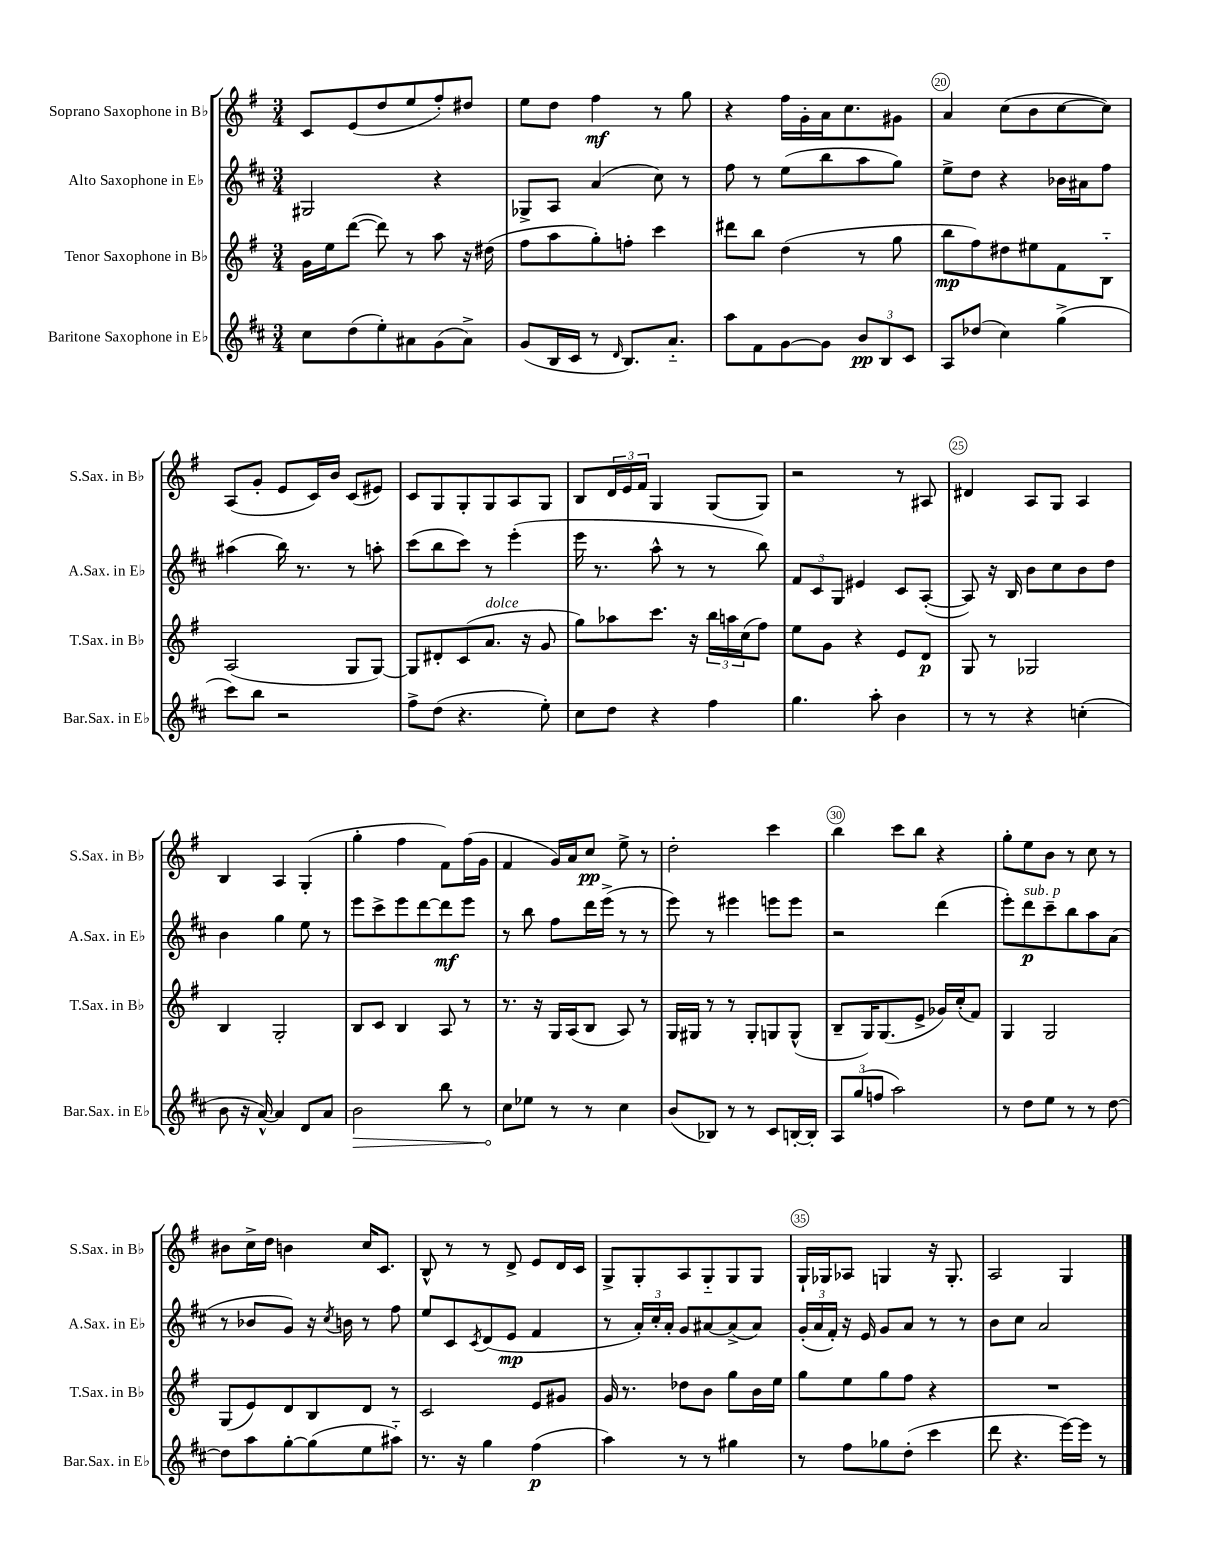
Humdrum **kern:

**kern	**dynam	**kern	**dynam	**kern	**dynam	**kern	**dynam
*part4	*part4	*part3	*part3	*part2	*part2	*part1	*part1
*staff4	*staff4	*staff3	*staff3	*staff2	*staff2	*staff1	*staff1
*I"Baritone Saxophone in E♭	*	*I"Tenor Saxophone in B♭	*	*I"Alto Saxophone in E♭	*	*I"Soprano Saxophone in B♭	*
*I'Bar.Sax. in E♭	*	*I'T.Sax. in B♭	*	*I'A.Sax. in E♭	*	*I'S.Sax. in B♭	*
*clefG2	*	*clefG2	*	*clefG2	*	*clefG2	*
*k[f#c#]	*	*k[f#]	*	*k[f#c#]	*	*k[f#]	*
*M3/4	*	*M3/4	*	*M3/4	*	*M3/4	*
=17	=17	=17	=17	=17	=17	=17	=17
8cc#\L	.	16g\LL	.	2G#X/	.	8c/L	.
.	.	16ee\J	.	.	.	.	.
(8dd\	.	([8ddd\J	.	.	.	(8e/	.
8ee'\)	.	8ddd\])	.	.	.	8dd/	.
8a#X\	.	8r	.	.	.	8ee/	.
(8g\	.	8aa\	.	4r	.	8ff#'/)	.
8a#^\J)	.	16r	.	.	.	8dd#X/J	.
.	.	(16dd#X\	.	.	.	.	.
=18	=18	=18	=18	=18	=18	=18	=18
(8g/L	.	8ff#\L	.	8G-X^/L	.	8ee\L	.
16B/L	.	8aa\	.	8A/J	.	8dd\J	.
16c#/JJ	.	.	.	.	.	.	.
8r	.	8gg'\)	.	(4a/	.	4ff#\	mf
16qqd/	.	.	.	.	.	.	.
8.B/L)	.	8ffn'\J	.	.	.	.	.
.	.	4ccc\	.	8cc#\)	.	8r	.
8.a/J	.	.	.	.	.	.	.
.	.	.	.	8r	.	8gg\	.
=19	=19	=19	=19	=19	=19	=19	=19
8aa\L	.	8ddd#X\L	.	8ff#\	.	4r	.
8f#\	.	8bb\J	.	8r	.	.	.
[8g\	.	(4dd\	.	(8ee\L	.	16ff#\LL	.
.	.	.	.	.	.	16g'\	.
8g\J]	.	.	.	8bb\	.	16a\J	.
.	.	.	.	.	.	8.cc\	.
12b/L	pp	8r	.	8aa\	.	.	.
12B/	.	.	.	.	.	.	.
.	.	8gg\	.	8gg\J)	.	8g#X\J	.
12c#/J	.	.	.	.	.	.	.
=20	=20	=20	=20	=20	=20	=20	=20
8A/L	.	8bb\L	mp	8ee^\L	.	4a/	.
(8dd-X/J	.	8ff#\)	.	8dd\J	.	.	.
4cc#\)	.	8dd#X\	.	4r	.	(8cc\L	.
.	.	8ee#X\	.	.	.	8b\	.
(4gg^\	.	8f#\	.	16b-X\LL	.	[8cc\	.
.	.	.	.	16a#X\J	.	.	.
.	.	8B\J	.	8ff#\J	.	8cc\J])	.
!!LO:LB:g=z
=21	=21	=21	=21	=21	=21	=21	=21
8ccc#\L)	.	(2A/	.	(4aa#X\	.	(8A/L	.
8bb\J	.	.	.	.	.	8g'/J	.
2r	.	.	.	16bb\)	.	8e/L	.
.	.	.	.	8.r	.	.	.
.	.	.	.	.	.	16c/L)	.
.	.	.	.	.	.	16b/JJ	.
.	.	8G/L	.	8r	.	(8c/L	.
.	.	[8G/J)	.	8aan'\	.	8e#X/J)	.
=22	=22	=22	=22	=22	=22	=22	=22
8ff#^\L	.	8G/L]	.	(8ccc#\L	.	8c/L	.
(8dd\J	.	8d#X'/	.	8bb\	.	8G/	.
4.r	.	(8c/	.	8ccc#\J)	.	8G'/	.
!	!	!LO:TX:a:i:t=dolce	!	!	!	!	!
.	.	8.a/J	.	8r	.	8G/	.
.	.	.	.	(4eee'\	.	8A/	.
.	.	16r	.	.	.	.	.
8ee'\)	.	8g/	.	.	.	8G/J	.
=23	=23	=23	=23	=23	=23	=23	=23
8cc#\L	.	8gg\L)	.	16eee\	.	8B/L	.
.	.	.	.	8.r	.	.	.
8dd\J	.	8aa-X\	.	.	.	24d/L	.
.	.	.	.	.	.	24e/	.
.	.	.	.	.	.	24f#/JJ	.
4r	.	8.ccc\J	.	8aa^^\	.	4G/	.
.	.	.	.	8r	.	.	.
.	.	16r	.	.	.	.	.
4ff#\	.	24bb\LL	.	8r	.	(8G/L	.
.	.	24aan\	.	.	.	.	.
.	.	(24cc\J	.	.	.	.	.
.	.	8ff#\J)	.	8bb\)	.	8G/J)	.
=24	=24	=24	=24	=24	=24	=24	=24
4.gg\	.	8ee\L	.	12f#/L	.	2r	.
.	.	.	.	12c#/	.	.	.
.	.	8g\J	.	.	.	.	.
.	.	.	.	12G/J	.	.	.
.	.	4r	.	4e#X/	.	.	.
8aa'\	.	.	.	.	.	.	.
4b\	.	8e/L	.	8c#/L	.	8r	.
.	.	8d/J	p	([8A'/J	.	8A#X/	.
=25	=25	=25	=25	=25	=25	=25	=25
8r	.	8G/	.	8A/])	.	4d#X/	.
8r	.	8r	.	16r	.	.	.
.	.	.	.	16B/	.	.	.
4r	.	2G-X/	.	8b\L	.	8A/L	.
.	.	.	.	8cc#\	.	8G/J	.
(4ccn'\	.	.	.	8b\	.	4A/	.
.	.	.	.	8dd\J	.	.	.
!!LO:LB:g=z
=26	=26	=26	=26	=26	=26	=26	=26
8b\	.	4B/	.	4b\	.	4B/	.
16r	.	.	.	.	.	.	.
[16a^^/)	.	.	.	.	.	.	.
4a/]	.	2G'/	.	4gg\	.	4A/	.
8d/L	.	.	.	8ee\	.	(4G'/	.
8a/J	.	.	.	8r	.	.	.
=27	=27	=27	=27	=27	=27	=27	=27
!	!LO:HP:b	!	!	!	!	!	!
2b\	>	8B/L	.	8eee\L	.	4gg'\	.
.	.	8c/J	.	8ccc#^\	.	.	.
.	.	4B/	.	8eee\	.	4ff#\	.
.	.	.	.	[8ddd\	.	.	.
8bb\	.	8A/	.	8ddd\]	mf	8f#\L)	.
8r	.	8r	.	8eee\J	.	(16ff#\L	.
.	.	.	.	.	.	16g\JJ	.
=28	=28	=28	=28	=28	=28	=28	=28
8cc#\L	.	8.r	.	8r	.	4f#/	.
8ee-X\J	]	.	.	8bb\	.	.	.
.	.	16r	.	.	.	.	.
8r	.	16G/LL	.	8ff#\L	.	16g/LL)	.
.	.	(16A/J	.	.	.	16a/J	.
8r	.	8B/J	.	16ddd\L	.	8cc/J	pp
.	.	.	.	(16eee^\JJ	.	.	.
4cc#\	.	8A/)	.	8r	.	8ee^\	.
.	.	8r	.	8r	.	8r	.
=29	=29	=29	=29	=29	=29	=29	=29
(8b/L	.	16G/LL	.	8eee\)	.	2dd'\	.
.	.	16G#X/JJ	.	.	.	.	.
8B-X/J)	.	8r	.	8r	.	.	.
8r	.	8r	.	4eee#X\	.	.	.
8r	.	8G#'/L	.	.	.	.	.
8c#/L	.	8Gn/	.	8eeen\L	.	4ccc\	.
[16Bn'/L	.	(8G^^/J	.	8eee\J	.	.	.
16B'/JJ]	.	.	.	.	.	.	.
=30	=30	=30	=30	=30	=30	=30	=30
12A/L	.	8B~/L	.	2r	.	4bb\	.
(12gg/	.	.	.	.	.	.	.
.	.	16G/K)	.	.	.	.	.
12ffn/J	.	.	.	.	.	.	.
.	.	(8.G/	.	.	.	.	.
2aa\)	.	.	.	.	.	8ccc\L	.
.	.	8e^/J	.	.	.	8bb\J	.
.	.	16g-X/LL)	.	(4ddd\	.	4r	.
.	.	(16cc'/J	.	.	.	.	.
.	.	8f#/J)	.	.	.	.	.
=31	=31	=31	=31	=31	=31	=31	=31
8r	.	4G/	.	8eee'\L)	.	8gg'\L	.
!	!	!	!	!LO:TX:a:i:t=sub. p	!	!	!
8dd\L	.	.	.	8ddd\	p	8ee\	.
8ee\J	.	2G/	.	8ccc#~\	.	8b\J	.
8r	.	.	.	8bb\	.	8r	.
8r	.	.	.	8aa\	.	8cc\	.
[8dd\	.	.	.	(8a\J	.	8r	.
!!LO:LB:g=z
=32	=32	=32	=32	=32	=32	=32	=32
8dd\L]	.	(8G/L	.	8r	.	8b#X\L	.
8aa\	.	8e/)	.	8b-X/L	.	16cc^\L	.
.	.	.	.	.	.	16dd\JJ	.
[8gg'\	.	8d/	.	8g/J)	.	4bn\	.
(8gg\]	.	8B/	.	16r	.	.	.
.	.	.	.	8qcc#/	.	.	.
.	.	.	.	16bn\	.	.	.
8ee\	.	8d/J	.	8r	.	16cc/KL	.
.	.	.	.	.	.	8.c/J	.
8aa#X\J)	.	8r	.	8ff#\	.	.	.
=33	=33	=33	=33	=33	=33	=33	=33
8.r	.	2c/	.	8ee/L	.	8B^^/	.
.	.	.	.	8c#/	.	8r	.
16r	.	.	.	.	.	.	.
.	.	.	.	8qc#/	.	.	.
4gg\	.	.	.	(8d/	.	8r	.
.	.	.	.	8e/J	mp	8d^/	.
(4ff#\	p	8e/L	.	4f#/	.	8e/L	.
.	.	8g#X/J	.	.	.	16d/L	.
.	.	.	.	.	.	16c/JJ	.
=34	=34	=34	=34	=34	=34	=34	=34
4aa\)	.	16g/	.	8r	.	8G^/L	.
.	.	8.r	.	.	.	.	.
.	.	.	.	24a'/LL)	.	8G'/	.
.	.	.	.	24cc#'/	.	.	.
.	.	.	.	24a'/JJ	.	.	.
8r	.	8dd-X\L	.	8g/L	.	8A/	.
8r	.	8b\J	.	[8a#X/	.	8G/	.
4gg#X\	.	8gg\L	.	(8a#^/]	.	8G/	.
.	.	16b\L	.	8a#/J)	.	8G/J	.
.	.	16ee\JJ	.	.	.	.	.
=35	=35	=35	=35	=35	=35	=35	=35
8r	.	8gg\L	.	(24g'/LL	.	16G`/LL	.
.	.	.	.	24a/	.	.	.
.	.	.	.	.	.	16G-X/J	.
.	.	.	.	24f#'/JJ)	.	.	.
8ff#\L	.	8ee\	.	16r	.	8A-X/J	.
.	.	.	.	16e/	.	.	.
8gg-X\	.	8gg\	.	8g/L	.	4Gn/	.
(8dd'\J	.	8ff#\J	.	8a/J	.	.	.
4ccc#\	.	4r	.	8r	.	16r	.
.	.	.	.	.	.	8.G'/	.
.	.	.	.	8r	.	.	.
=36	=36	=36	=36	=36	=36	=36	=36
8ddd\	.	2.r	.	8b\L	.	2A/	.
4.r	.	.	.	8cc#\J	.	.	.
.	.	.	.	2a/	.	.	.
[16eee\LL)	.	.	.	.	.	4G/	.
16eee\JJ]	.	.	.	.	.	.	.
8r	.	.	.	.	.	.	.
==	==	==	==	==	==	==	==
*-	*-	*-	*-	*-	*-	*-	*-
